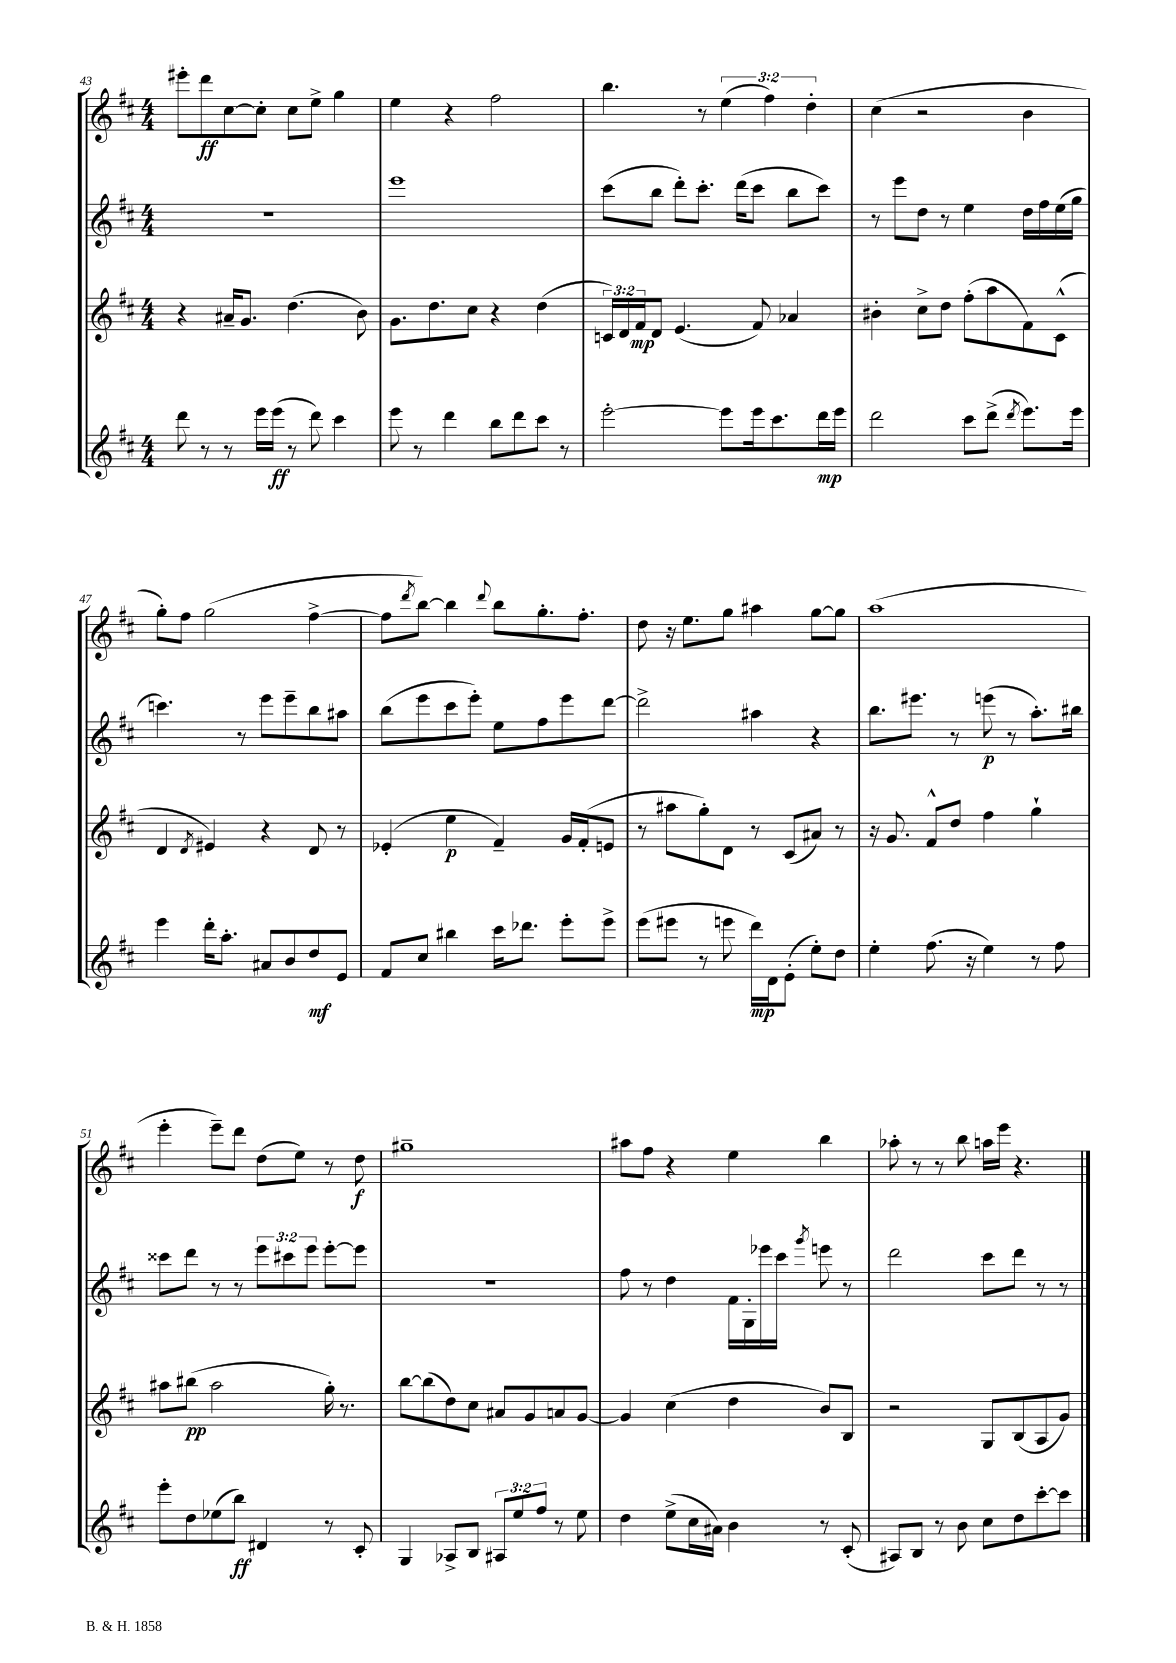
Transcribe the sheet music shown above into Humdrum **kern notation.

**kern	**kern	**kern	**kern
*staff4	*staff3	*staff2	*staff1
*clefG2	*clefG2	*clefG2	*clefG2
*k[f#c#]	*k[f#c#]	*k[f#c#]	*k[f#c#]
*M4/4	*M4/4	*M4/4	*M4/4
8ddd	4r	1r	8eee#'
8r	.	.	8ddd
8r	16a#~	.	[8cc#
.	8.g	.	.
16eee	.	.	8cc#']
(16eee	.	.	.
8r	(4.dd	.	8cc#
8ddd)	.	.	8ee^
4ccc#	.	.	4gg
.	8b)	.	.
=	=	=	=
8eee	8.g	1eee	4ee
8r	.	.	.
.	8.dd	.	.
4ddd	.	.	4r
.	8cc#	.	.
8bb	4r	.	2ff#
8ddd	.	.	.
8ccc#	(4dd	.	.
8r	.	.	.
=	=	=	=
[2eee'	24c)	(8ccc#	4.bb
.	24d	.	.
.	24f#	.	.
.	8d	8bb	.
.	(4.e	8ddd')	.
.	.	8.ccc#'	8r
8eee]	.	.	(6ee
.	.	(16ddd	.
16eee	8f#)	8ccc#	.
.	.	.	6ff#)
8.ccc#	.	.	.
.	4a-	8bb	.
.	.	.	6dd'
16ddd	.	8ccc#)	.
16eee	.	.	.
=	=	=	=
2ddd	4b#'	8r	(4cc#
.	.	8eee	.
.	8cc#^	8dd	2r
.	8dd	8r	.
8ccc#	(8ff#'	4ee	.
(8ddd^	8aa	.	.
8qddd	.	.	.
8.eee)	8f#)	16dd	4b
.	.	16ff#	.
.	(8c#^^	(16ee	.
16eee	.	16gg	.
=	=	=	=
4eee	4d	4.ccc)	8gg')
.	.	.	8ff#
.	8qd	.	.
16ddd'	4e#)	.	(2gg
8.aa'	.	.	.
.	.	8r	.
8a#	4r	8eee	.
8b	.	8eee~	.
8dd	8d	8bb	[4ff#^
8e	8r	8aa#	.
=	=	=	=
8f#	(4e-'	(8bb	8ff#]
.	.	.	8qddd
8cc#	.	8eee	[8bb)
4bb#	4ee	8ccc#	4bb]
.	.	8eee')	.
.	.	.	8qqddd
16ccc#	4f#~)	8ee	8bb
8.ddd-	.	.	.
.	.	8ff#	8.gg'
8eee'	16g	8eee	.
.	(16f#'	.	8.ff#'
8eee^	8e	[8ddd	.
=	=	=	=
(8eee	8r	2ddd^]	8dd
8eee#	8aa#	.	16r
.	.	.	8.ee
8r	8gg')	.	.
8eee	8d	.	8gg
16ddd)	8r	4aa#	4aa#
16d	.	.	.
(8e'	(8c#	.	.
8ee')	8a#)	4r	[8gg
8dd	8r	.	8gg]
=	=	=	=
4ee'	16r	8.bb	(1aa
.	8.g	.	.
.	.	8.eee#	.
(8.ff#	8f#^^	.	.
.	8dd	8r	.
16r	.	.	.
4ee)	4ff#	(8eee	.
.	.	8r	.
8r	4gg`	8.aa')	.
8ff#	.	.	.
.	.	16bb#	.
=	=	=	=
8eee'	8aa#	8ccc##	4eee'
8dd	(8bb#	8ddd	.
(8ee-	2aa#	8r	8eee~)
8bb)	.	8r	8ddd
4d#	.	12eee	(8dd
.	.	12ccc#	.
.	.	.	8ee)
.	.	12eee	.
8r	16gg')	[8eee'	8r
.	8.r	.	.
8c#'	.	8eee]	8dd
=	=	=	=
4G	[8bb	1r	1gg#~
.	(8bb]	.	.
8A-^	8dd)	.	.
8B	8cc#	.	.
12A#	8a#	.	.
12ee	.	.	.
.	8g	.	.
12ff#	.	.	.
8r	8a	.	.
8ee	[8g	.	.
=	=	=	=
4dd	4g]	8ff#	8aa#
.	.	8r	8ff#
(8ee^	(4cc#	4dd	4r
16cc#	.	.	.
16a#)	.	.	.
4b	4dd	16f#	4ee
.	.	16G'	.
.	.	16eee-	.
.	.	16ccc#	.
.	.	8qggg	.
8r	8b)	8eee	4bb
(8c#'	8B	8r	.
=	=	=	=
8A#)	2r	2ddd	8aa-'
8B	.	.	8r
8r	.	.	8r
8b	.	.	8bb
8cc#	8G	8ccc#	16aa
.	.	.	16eee
8dd	(8B	8ddd	4.r
[8ccc#'	8A	8r	.
8ccc#]	8g)	8r	.
==	==	==	==
*-	*-	*-	*-
